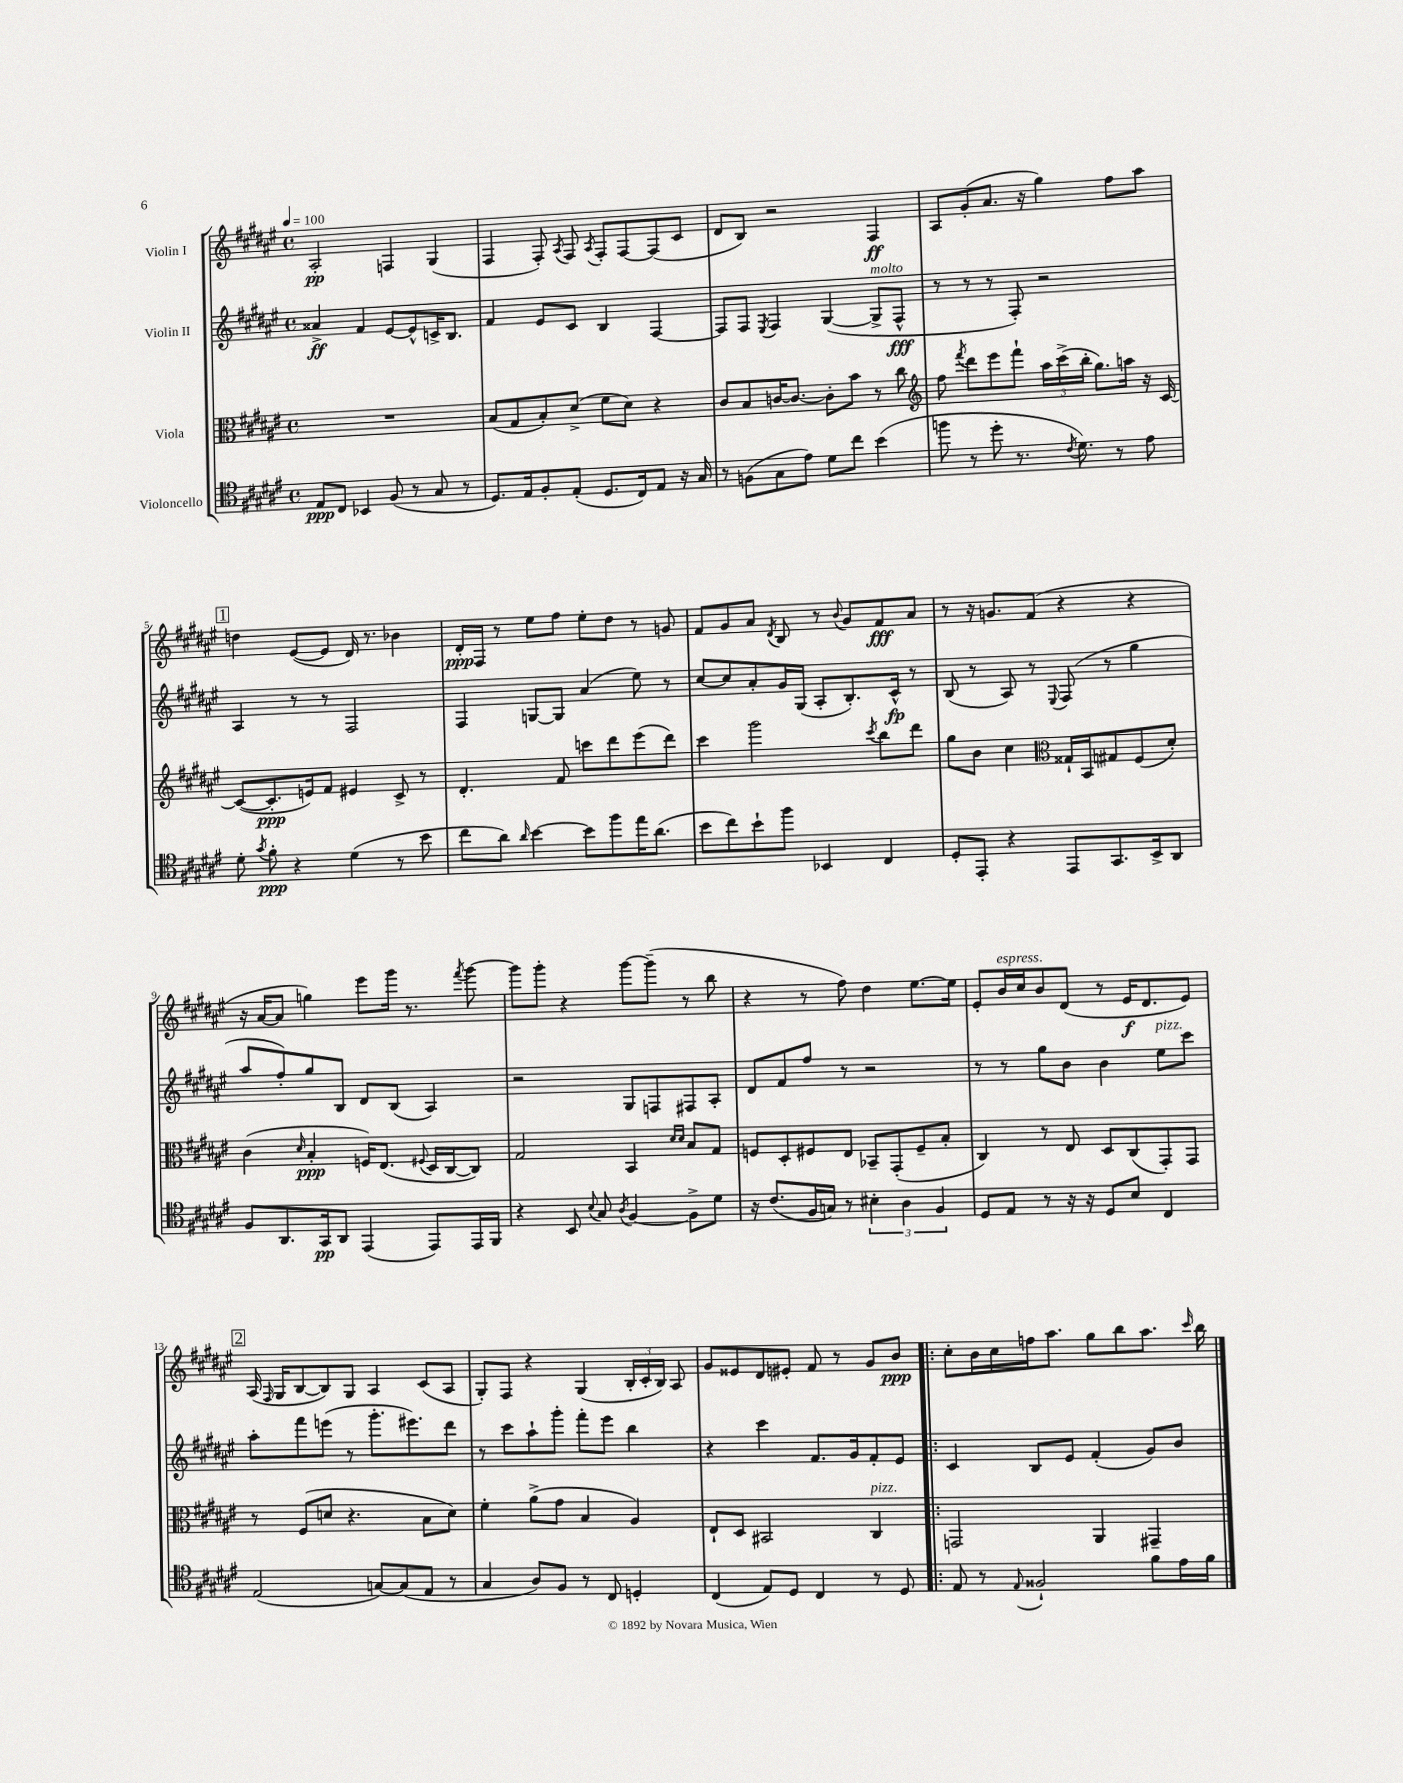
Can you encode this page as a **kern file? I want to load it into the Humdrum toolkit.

**kern	**dynam	**kern	**dynam	**kern	**dynam	**kern	**dynam
*part4	*part4	*part3	*part3	*part2	*part2	*part1	*part1
*staff4	*staff4	*staff3	*staff3	*staff2	*staff2	*staff1	*staff1
*I"Violoncello	*	*I"Viola	*	*I"Violin II	*	*I"Violin I	*
*clefC4	*	*clefC3	*	*clefG2	*	*clefG2	*
*k[f#c#g#d#a#e#]	*	*k[f#c#g#d#a#e#]	*	*k[f#c#g#d#a#e#]	*	*k[f#c#g#d#a#e#]	*
*M4/4	*	*M4/4	*	*M4/4	*	*M4/4	*
*met(c)	*	*met(c)	*	*met(c)	*	*met(c)	*
*MM100	*	*MM100	*	*MM100	*	*MM100	*
=1	=1	=1	=1	=1	=1	=1	=1
8E#/L	ppp	1r	.	4a##X^/	ff	2A#'/	pp
8C#/J	.	.	.	.	.	.	.
4BB-X/	.	.	.	4f#/	.	.	.
(8F#/	.	.	.	[8e#/L	.	4Fn/	.
8r	.	.	.	8e#^^/]	.	.	.
8G#/	.	.	.	16cn^/K	.	(4G#/	.
.	.	.	.	8.B/J	.	.	.
8r	.	.	.	.	.	.	.
=2	=2	=2	=2	=2	=2	=2	=2
8.D#/L)	.	(8B/L	.	4f#/	.	4F#/	.
.	.	8G#/	.	.	.	.	.
16E#/k	.	.	.	.	.	.	.
8F#'/	.	8B'/)	.	8e#/L	.	8F#'/)	.
.	.	.	.	.	.	8qA#/	.
(8E#'/J	.	(8d#^/J	.	8c#/J	.	8F#/	.
.	.	.	.	.	.	8qA#/	.
8.D#/L	.	8f#\L	.	4B/	.	8F#'/L	.
.	.	8d#\J)	.	.	.	[8F#/	.
16C#/k)	.	.	.	.	.	.	.
8E#/J	.	4r	.	[4F#/	.	(8F#/]	.
16r	.	.	.	.	.	8c#/J	.
16G#/	.	.	.	.	.	.	.
=3	=3	=3	=3	=3	=3	=3	=3
8r	.	8c#/L	.	8F#/L]	.	8d#/L	.
(8Fn\L	.	8B/	.	8F#/J	.	8B/J)	.
.	.	.	.	8qE#/	.	.	.
8G#\	.	[16cn/K	.	4F#/	.	2r	.
.	.	8.c/J_	.	.	.	.	.
8e#\J)	.	.	.	.	.	.	.
8d#\L	.	8c'\L]	.	([4G#/	.	.	.
8cc#\J	.	8b\J	.	.	.	.	.
!	!	!	!	!LO:TX:a:i:t=molto	!	!	!
(4b\	.	8r	.	8G#^/L]	.	4F#/	ff
.	.	8cc#\	.	8F#^^/J	fff	.	.
=4	=4	=4	=4	=4	=4	=4	=4
*	*	*clefG2	*	*	*	*	*
8ffn\	.	8ff#\	.	8r	.	8A#/L	.
.	.	8qfff#/	.	.	.	.	.
8r	.	8ddd#\L	.	8r	.	(8g#'/	.
8dd#'\	.	8eee#\	.	8r	.	8.a#/J	.
8.r	.	8fff#`\J	.	8F#'/)	.	.	.
.	.	.	.	.	.	16r	.
.	.	24aa#\LL	.	2r	.	4gg#\)	.
.	.	(24ccc#^\	.	.	.	.	.
8qc#/	.	.	.	.	.	.	.
8.d#\)	.	.	.	.	.	.	.
.	.	24bb'\JJ	.	.	.	.	.
.	.	8.gg#\L)	.	.	.	.	.
8r	.	.	.	.	.	8ff#\L	.
.	.	16aan\Jk	.	.	.	.	.
8e#\	.	16r	.	.	.	8aa#\J	.
.	.	[16c#/	.	.	.	.	.
!!LO:LB:g=z
!!LO:REH:place=s1:t=1
=5	=5	=5	=5	=5	=5	=5	=5
8d#'\	.	(8c#/L_	.	4A#/	.	4ddn\	.
8qg#/	.	.	.	.	.	.	.
8f#'\	ppp	8.c#'/]	ppp	.	.	.	.
4r	.	.	.	8r	.	([8e#/L	.
.	.	16en/k)	.	.	.	.	.
.	.	8f#/J	.	8r	.	8e#/J]	.
(4d#\	.	4e#X/	.	2F#/	.	16d#/)	.
.	.	.	.	.	.	8.r	.
8r	.	8c#^/	.	.	.	4b-X\	.
8b\	.	8r	.	.	.	.	.
=6	=6	=6	=6	=6	=6	=6	=6
8cc#\L	.	4.d#'/	.	4F#/	.	16d#'/LL	ppp
.	.	.	.	.	.	16F#/JJ	.
8a#\J)	.	.	.	.	.	8r	.
16qqa#/	.	.	.	.	.	.	.
[4b\	.	.	.	[8Gn/L	.	8ee#\L	.
.	.	8f#/	.	8G/J]	.	8ff#\J	.
8b\L]	.	8cccn\L	.	(4a#/	.	8ee#'\L	.
8ff#\	.	8ddd#\	.	.	.	8dd#\J	.
16ee#\K	.	(8eee#\	.	8ee#\)	.	8r	.
(8.a#\J	.	.	.	.	.	.	.
.	.	8ddd#\J)	.	8r	.	8gn/	.
=7	=7	=7	=7	=7	=7	=7	=7
8b\L	.	4ccc#\	.	[8cc#/L	.	8f#/L	.
8cc#\)	.	.	.	8cc#/]	.	8g#/	.
8b`\	.	2ggg#\	.	8a#'/	.	8a#/J	.
.	.	.	.	.	.	8qd#/	.
8ff#\J	.	.	.	16g#/L	.	8B/	.
.	.	.	.	(16G#/JJ	.	.	.
4BB-X/	.	.	.	8A#'/L	.	8r	.
.	.	.	.	.	.	8qqb/	.
.	.	.	.	8.B'/)	.	8g#/L	.
.	.	8qccc#/	.	.	.	.	.
4C#/	.	8bb\L	.	.	.	8f#/	fff
.	.	.	.	16c#^^/Jk	fp	.	.
.	.	8ddd#\J	.	8r	.	8a#/J	.
=8	=8	=8	=8	=8	=8	=8	=8
8D#'/L	.	8gg#\L	.	(8B/	.	8r	.
8EE#'/J	.	8b\J	.	8r	.	16r	.
.	.	.	.	.	.	8.gn/L	.
4r	.	4cc#\	.	8A#/)	.	.	.
.	.	.	.	8r	.	(8f#/J	.
*	*	*clefC3	*	*	*	*	*
.	.	.	.	8qqE#/	.	.	.
8EE#/L	.	16G##X`/LL	.	(8F#/	.	4r	.
.	.	16BB/J	.	.	.	.	.
8.GG#/	.	8G#X/	.	8r	.	.	.
.	.	(8F#/	.	4gg#\	.	4r	.
16BB^/k	.	.	.	.	.	.	.
8AA#/J	.	8d#'/J)	.	.	.	.	.
!!LO:LB:g=z
=9	=9	=9	=9	=9	=9	=9	=9
8F#/L	.	(4c#\	.	8aa#/L	.	16r	.
.	.	.	.	.	.	[16a#/KL	.
8.AA#/	.	.	.	8ff#'/)	.	8a#/J]	.
.	.	16qqd#/	.	.	.	.	.
.	.	4B'/	ppp	8gg#/	.	4ggn\)	.
16GG#/k	pp	.	.	.	.	.	.
8AA#/J	.	.	.	8B/J	.	.	.
(4EE#/	.	16Fn/KL)	.	8d#/L	.	8eee#\L	.
.	.	(8.E#/J	.	.	.	.	.
.	.	.	.	(8B/J	.	16ggg#\Jk	.
.	.	.	.	.	.	8.r	.
.	.	8qqF#X/	.	.	.	.	.
8EE#/L)	.	16D#/LL	.	4A#/)	.	.	.
.	.	[16C#/J	.	.	.	.	.
.	.	.	.	.	.	8qfff#/	.
16EE#/L	.	8C#/J])	.	.	.	[8ggg#\	.
16FF#/JJ	.	.	.	.	.	.	.
=10	=10	=10	=10	=10	=10	=10	=10
4r	.	2G#/	.	2r	.	8ggg#\L]	.
.	.	.	.	.	.	8ggg#'\J	.
8BB/	.	.	.	.	.	4r	.
8qqB/	.	.	.	.	.	.	.
8G#/	.	.	.	.	.	.	.
8qA#/	.	.	.	.	.	.	.
[4F#/	.	4BB/	.	8G#/L	.	[8ggg#\L	.
.	.	.	.	8Fn/	.	(8ggg#~\J]	.
.	.	16qqd#/LL	.	.	.	.	.
.	.	16qqd#/JJ	.	.	.	.	.
8F#^\L]	.	8B/L	.	8F#X/	.	8r	.
8d#\J	.	8G#/J	.	8A#'/J	.	8bb\	.
=11	=11	=11	=11	=11	=11	=11	=11
16r	.	8Fn/L	.	8d#/L	.	4r	.
(8.c#/L	.	.	.	.	.	.	.
.	.	8D#'/	.	8f#/	.	.	.
16F#/L	.	8F#X/	.	8ff#/J	.	8r	.
16Gn/JJ)	.	.	.	.	.	.	.
8r	.	8E#/J	.	8r	.	8ff#\)	.
6B#X'\	.	8BB-X~/L	.	2r	.	4dd#\	.
.	.	(8GG#'/	.	.	.	.	.
6A#\	.	.	.	.	.	.	.
.	.	8F#~/	.	.	.	[8.ee#\L	.
6F#/	.	.	.	.	.	.	.
.	.	8B'/J	.	.	.	.	.
.	.	.	.	.	.	16ee#\Jk]	.
=12	=12	=12	=12	=12	=12	=12	=12
8D#/L	.	4C#/)	.	8r	.	8e#'/L	.
!	!	!	!	!	!	!LO:TX:a:i:t=espress.	!
8E#/J	.	.	.	8r	.	16b/L	.
.	.	.	.	.	.	16cc#/J	.
8r	.	8r	.	8gg#\L	.	8b/	.
16r	.	8E#/	.	8b\J	.	(8d#/J	.
16r	.	.	.	.	.	.	.
8D#/L	.	8D#/L	.	4b\	.	8r	.
8B/J	.	(8C#/	.	.	.	16e#/KL	f
.	.	.	.	.	.	8.d#/	.
!	!	!	!	!LO:TX:a:i:t=pizz.	!	!	!
4C#/	.	8GG#'/)	.	8ee#\L	.	.	.
.	.	8GG#/J	.	8ccc#\J	.	8e#/J)	.
!!LO:LB:g=z
!!LO:REH:place=s1:t=2
=13	=13	=13	=13	=13	=13	=13	=13
(2E#/	.	8r	.	8aa#'\L	.	(16A#/	.
.	.	.	.	.	.	16qqF#/	.
.	.	.	.	.	.	16G#/KL	.
.	.	(8F#/L	.	8fff#\	.	[8B/	.
.	.	8dn/J	.	(8eeen\J	.	8B/])	.
.	.	4.r	.	8r	.	8G#/J	.
[8Gn/L)	.	.	.	8.ggg#'\L	.	4A#/	.
(8G/]	.	.	.	.	.	.	.
.	.	.	.	8.eee#X\)	.	.	.
8E#/J	.	8B\L	.	.	.	(8c#/L	.
8r	.	8d\J)	.	8ddd#\J	.	8A#/J	.
=14	=14	=14	=14	=14	=14	=14	=14
4G#/	.	4f#'\	.	8r	.	8G#'/L)	.
.	.	.	.	8ccc#\L	.	8F#/J	.
8A#/L)	.	(8a#^\L	.	8aa#`\	.	4r	.
8F#/J	.	8g#\J	.	8ggg#'\J	.	.	.
8r	.	4B/	.	8fff#'\L	.	(4G#/	.
8C#/	.	.	.	8eee#\J	.	.	.
4Dn'/	.	4A#/)	.	4bb\	.	24B'/LL	.
.	.	.	.	.	.	24c#'/	.
.	.	.	.	.	.	24B/JJ)	.
.	.	.	.	.	.	8A#/	.
=15	=15	=15	=15	=15	=15	=15	=15
(4C#/	.	8E#`/L	.	4r	.	8g#/L	.
.	.	8D#/J	.	.	.	8e##X/	.
8E#/L)	.	2BB#X/	.	4ccc#\	.	8d#/	.
8D#/J	.	.	.	.	.	8e#X'/J	.
4C#/	.	.	.	8.f#/L	.	8f#/	.
.	.	.	.	.	.	8r	.
.	.	.	.	16g#/k	.	.	.
!	!	!LO:TX:a:i:t=pizz.	!	!	!	!	!
8r	.	4C#/	.	8f#'/	.	8g#/L	.
8D#/	.	.	.	8e#/J	.	8b/J	ppp
=16!|:	=16!|:	=16!|:	=16!|:	=16!|:	=16!|:	=16!|:	=16!|:
8E#/	.	2GGn/	.	4c#/	.	8cc#'\L	.
8r	.	.	.	.	.	16b\L	.
.	.	.	.	.	.	16cc#\	.
8qqE#/	.	.	.	.	.	.	.
2F##X`/	.	.	.	8B/L	.	16ffn\J	.
.	.	.	.	.	.	8.aa#\J	.
.	.	.	.	8e#/J	.	.	.
.	.	4AA#/	.	(4f#'/	.	8gg#\L	.
.	.	.	.	.	.	8bb\	.
8f#\L	.	4GG#X~/	.	8g#/L)	.	8.aa#\J	.
16e#\L	.	.	.	8b/J	.	.	.
.	.	.	.	.	.	16qqccc#/	.
16f#\JJ	.	.	.	.	.	16bb\	.
==	==	==	==	==	==	==	==
*-	*-	*-	*-	*-	*-	*-	*-
